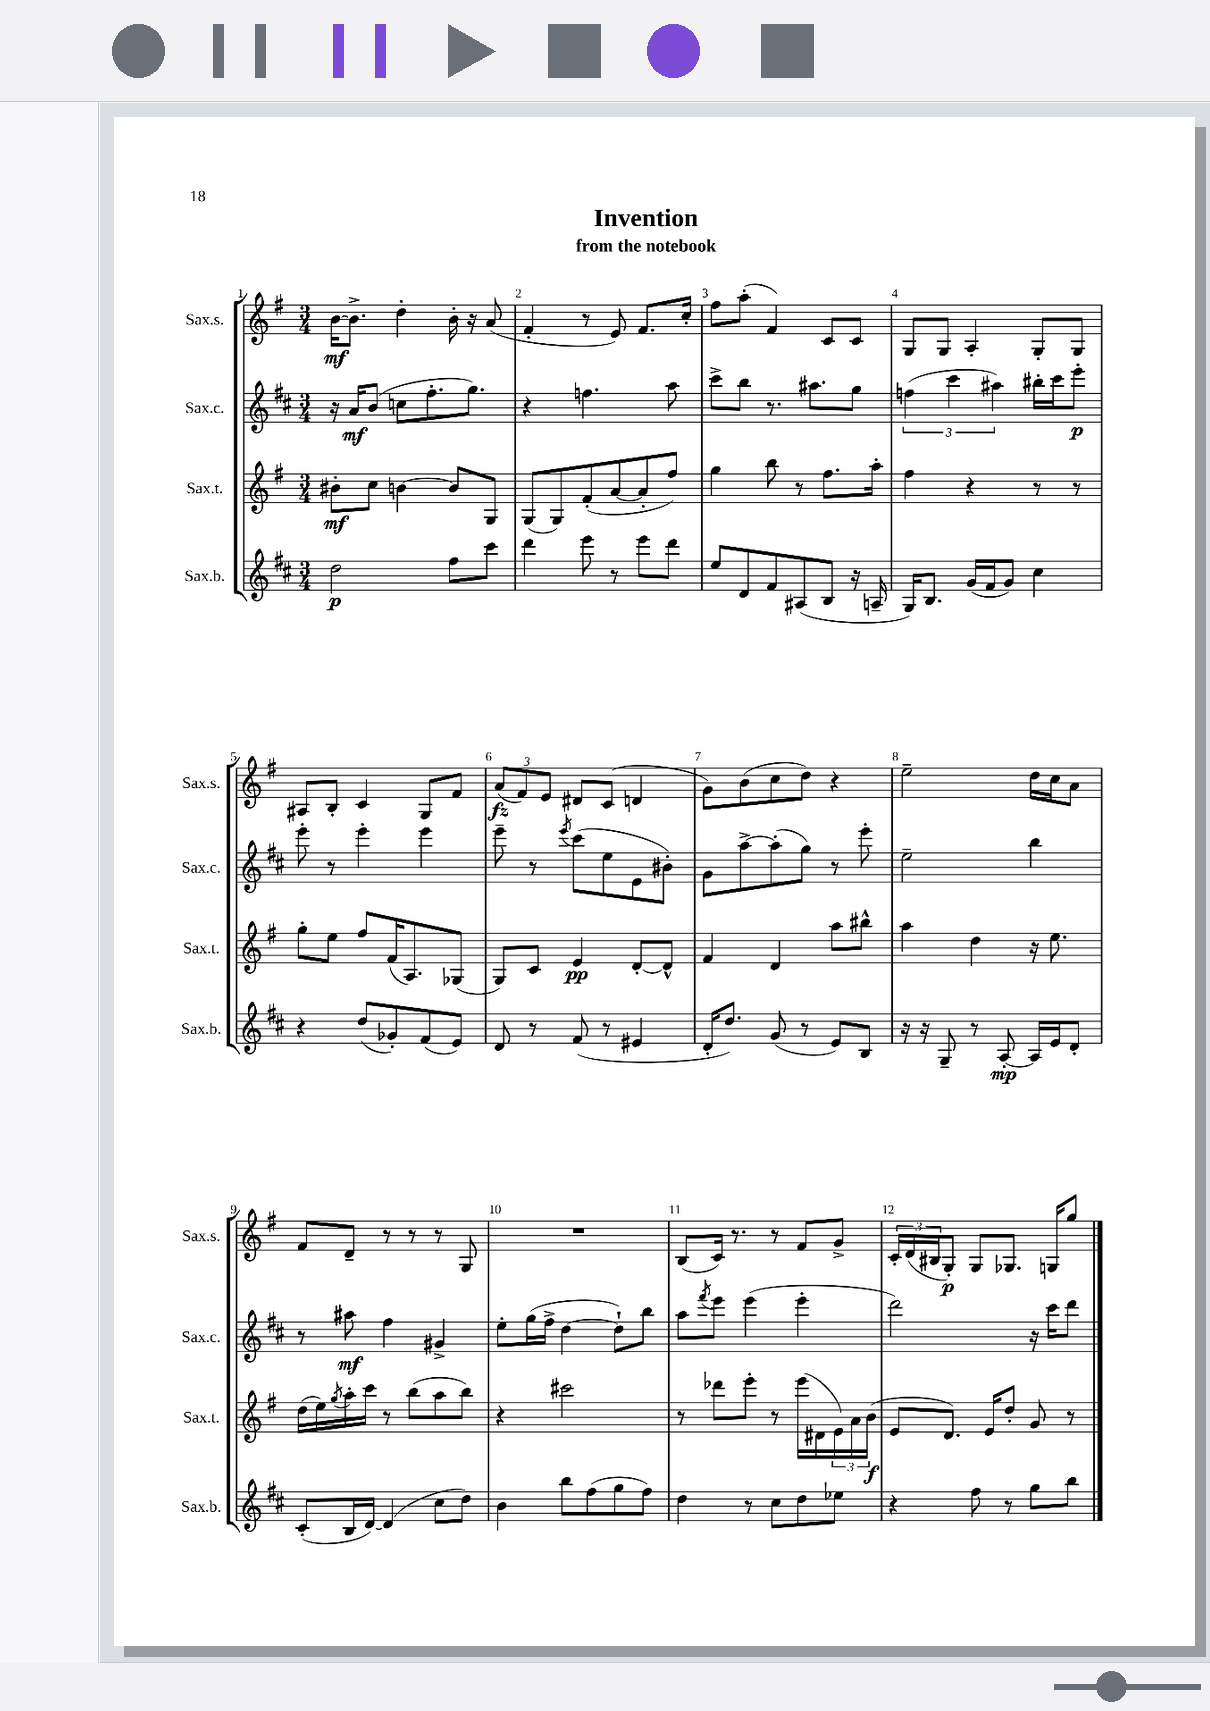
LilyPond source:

\header { title = "Invention" subtitle = "from the notebook" }
<<
\new StaffGroup <<
\new Staff = "s0" \with { instrumentName = "Sax.s." shortInstrumentName = "Sax.s." } {
    \clef treble \key g \major \numericTimeSignature \time 3/4
    b'16~\mf b'8.-> d''4-. b'16-. r16 a'8( |
    fis'4-. r8 e'8) fis'8. c''16-. |
    fis''8 a''8-.( fis'4) c'8 c'8 |
    g8 g8 a4-. g8-. g8 |
    ais8 b8-. c'4 g8 fis'8 |
    \tuplet 3/2 { a'8\fz( fis'8) e'8 } dis'8 c'8( d'4 |
    g'8) b'8( c''8 d''8) r4 |
    e''2-- d''16 c''16 a'8 |
    fis'8 d'8-- r8 r8 r8 g8 |
    R2. |
    b8( c'16) r8. r8 fis'8 g'8-> |
    \tuplet 3/2 { c'16-. d'16( bis16 } g8-.\p) g8 ges8. g16 g''8 \bar "|." |
}
\new Staff = "s1" \with { instrumentName = "Sax.c." shortInstrumentName = "Sax.c." } {
    \clef treble \key d \major \numericTimeSignature \time 3/4
    r16 a'16\mf b'8( c''8 fis''8.-. g''8.) |
    r4 f''4. a''8 |
    cis'''8-> b''8 r8. ais''8. g''8 |
    \tuplet 3/2 { f''4( cis'''4 ais''4) } bis''16-. cis'''16 e'''8-.\p |
    e'''8-. r8 e'''4-. e'''4 |
    e'''8-- r8 \acciaccatura { e'''8 } cis'''8( e''8 e'8 bis'8-.) |
    g'8 a''8~-> a''8-.( g''8) r8 e'''8-. |
    e''2-- b''4 |
    r8 ais''8\mf fis''4 gis'4-> |
    e''8-. g''16( fis''16-> d''4~ d''8-!) b''8 |
    a''8 \acciaccatura { fis'''8 } e'''8 e'''4( e'''4-. |
    d'''2) r16 cis'''16 d'''8 \bar "|." |
}
\new Staff = "s2" \with { instrumentName = "Sax.t." shortInstrumentName = "Sax.t." } {
    \clef treble \key g \major \numericTimeSignature \time 3/4
    bis'8-.\mf c''8 b'4~ b'8 g8 |
    g8( g8) fis'8-.( a'8~ a'8-. fis''8) |
    g''4 b''8 r8 fis''8. a''16-. |
    fis''4 r4 r8 r8 |
    g''8-. e''8 fis''8 fis'16( a8.) ges8( |
    g8) c'8 e'4\pp d'8~-. d'8-^ |
    fis'4 d'4 a''8 bis''8-^ |
    a''4 d''4 r16 e''8. |
    d''16( e''16) \acciaccatura { g''8 } a''16-. c'''16 r8 b''8( a''8 b''8) |
    r4 cis'''2 |
    r8 des'''8 e'''8-. r8 e'''16( dis'16 \tuplet 3/2 { e'16) a'16 b'16\f( } |
    e'8 d'8.) e'16 d''8-. g'8 r8 \bar "|." |
}
\new Staff = "s3" \with { instrumentName = "Sax.b." shortInstrumentName = "Sax.b." } {
    \clef treble \key d \major \numericTimeSignature \time 3/4
    d''2\p fis''8 cis'''8 |
    d'''4 e'''8 r8 e'''8 d'''8 |
    e''8 d'8 fis'8 ais8( b8 r16 a16-- |
    g16) b8. g'16( fis'16 g'8) cis''4 |
    r4 d''8( ges'8-.) fis'8( e'8) |
    d'8 r8 fis'8( r8 eis'4 |
    d'16-. d''8.) g'8( r8 e'8) b8 |
    r16 r16 g8-- r8 a8~-.\mp a16 e'16 d'8-. |
    cis'8-.( b16 d'16~) d'4( cis''8 d''8) |
    b'4 b''8 fis''8( g''8 fis''8) |
    d''4 r8 cis''8 d''8 ees''8 |
    r4 fis''8 r8 g''8 b''8 \bar "|." |
}
>>
>>
\layout { \context { \Score \override BarNumber.break-visibility = ##(#f #t #t) barNumberVisibility = #all-bar-numbers-visible } }
